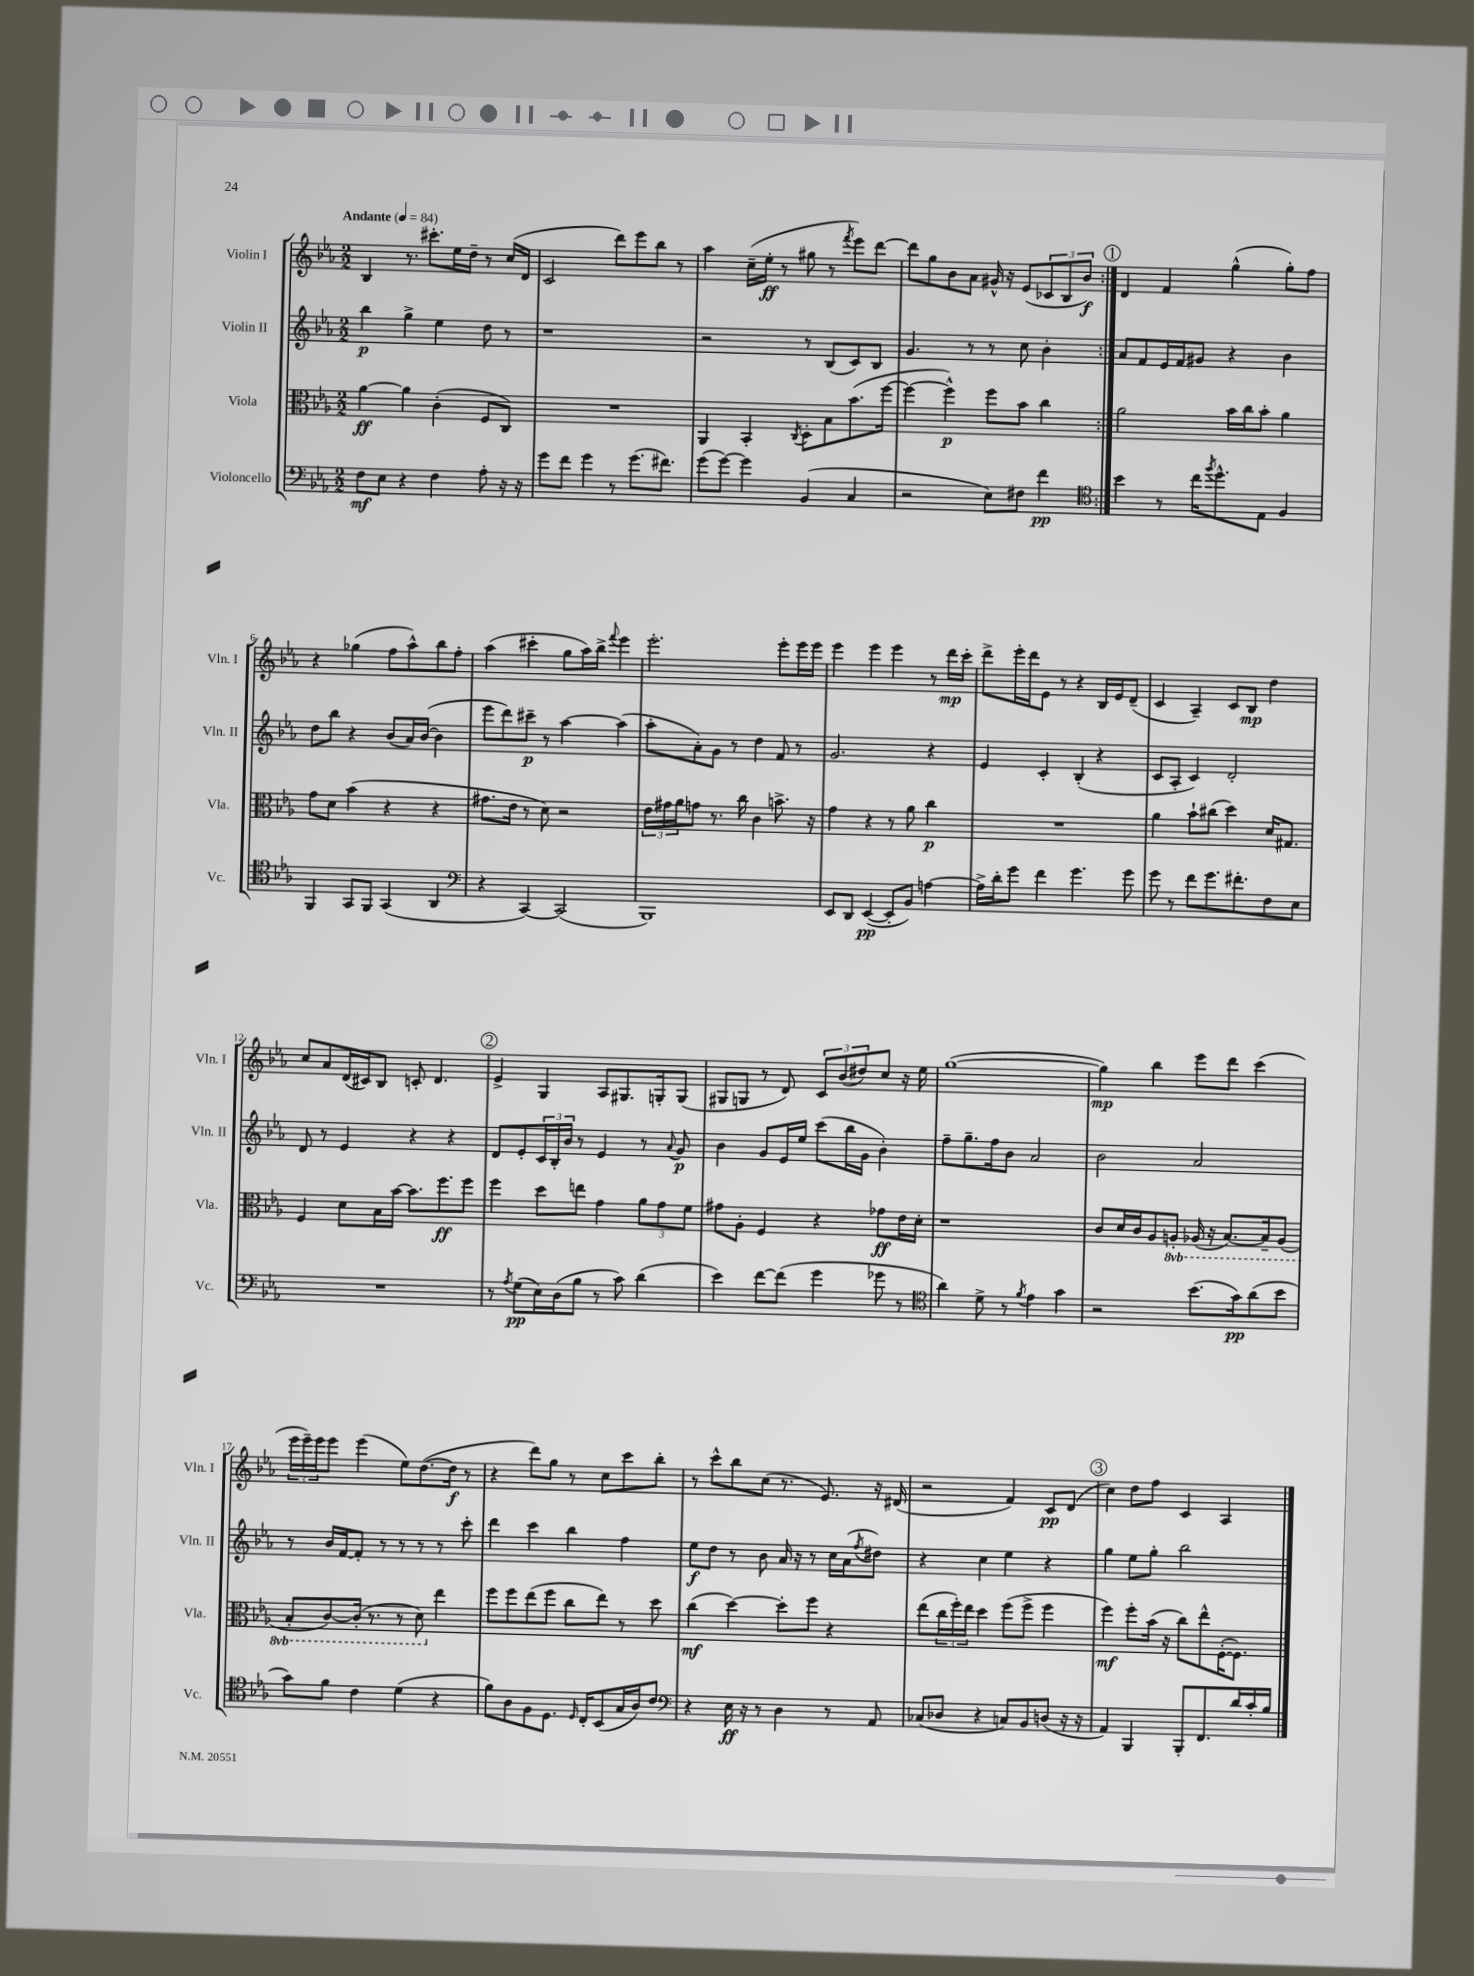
<<
\new StaffGroup <<
\new Staff = "s0" \with { instrumentName = "Violin I" shortInstrumentName = "Vln. I" } {
    \clef treble \key ees \major \numericTimeSignature \time 2/2 \tempo "Andante" 4 = 84
    \repeat volta 2 { bes4 r8. cis'''8.-. ees''16 d''16-- r8 c''16( d'16 |
    c'2 d'''8) ees'''8 bes''8 r8 |
    aes''4 c''16--( ees''16-.\ff r8 gis''8 r8 \acciaccatura { f'''8 } ees'''8) d'''8~ |
    d'''8 g''8 bes'8 aes'8 gis'16-^ r16 ees'8( \tuplet 3/2 { ces'8 bes8 bes'8\f) } | }
    \mark \markup { \circle "1" } d'4 f'4 g''4-^( g''8-.) f''8 |
    r4 ges''4( f''8 aes''8-^) bes''8 f''8-. |
    aes''4( cis'''4-. g''8 aes''16) bes''16-> \appoggiatura { f'''8 } ees'''4 |
    ees'''2.-. ees'''8-. ees'''16 ees'''16 |
    ees'''4 ees'''4 ees'''4 r8 d'''16\mp c'''16-. |
    d'''8-> ees'''16-. d'''16 ees'8 r8 r4 bes16 ees'16 d'8--( |
    c'4 aes4--) c'8 bes8\mp d''4 |
    c''8 aes'8 d'16( cis'16) bes8 c'8-. d'4. |
    \mark \markup { \circle "2" } ees'4-> g4 aes8 gis8. g16-. g8( |
    gis8 g8 r8 d'8) \tuplet 3/2 { c'8 bes'8( dis''8) } c''8 r16 ees''16 |
    g''1~( |
    g''4\mp) bes''4 ees'''8 d'''8 c'''4( |
    \tuplet 3/2 { ees'''16 ees'''16--) ees'''16 } ees'''8 ees'''4( ees''8) d''8.~( d''16\f r8 |
    r4 d'''8) g''8 r8 c''8 c'''8 bes''8-. |
    r8 c'''8-^ bes''8 c''8( r8. ees'8.) r16 dis'16( |
    r2 f'4) c'8\pp d'8( |
    \mark \markup { \circle "3" } c''4) d''8 f''8 c'4 aes4 \bar "|." |
}
\new Staff = "s1" \with { instrumentName = "Violin II" shortInstrumentName = "Vln. II" } {
    \clef treble \key ees \major \numericTimeSignature \time 2/2
    \repeat volta 2 { bes''4\p g''4-> ees''4 d''8 r8 |
    r1 |
    r2 r8 bes8( c'8) bes8 |
    g'4. r8 r8 c''8 bes'4-. | }
    \mark \markup { \circle "1" } aes'8 f'8 ees'16 f'16 gis'8 r4 bes'4 |
    d''8 bes''8 r4 bes'8( aes'16) bes'16~( bes'4 |
    ees'''8 d'''8) cis'''8--\p r8 aes''4~ aes''4( |
    aes''8-. aes'8-.) g'8 r8 d''4 f'8 r8 |
    g'2. r4 |
    ees'4 c'4-. bes4-.( r4 |
    c'8 aes8-. c'4) d'2-. |
    d'8 r8 ees'4 r4 r4 |
    \mark \markup { \circle "2" } d'8 ees'8-. \tuplet 3/2 { c'16 bes16-. bes'16 } r8 ees'4 r8 \appoggiatura { aes'8 } g'8\p |
    bes'4 g'8 ees'16 ees''16 c'''8( bes''16 g'16 bes'4-.) |
    f''8-- g''8.-- f''16 bes'8 aes'2 |
    bes'2 aes'2 |
    r8 bes'16 f'16~ f'8-. r8 r8 r8 r8 c'''8-. |
    d'''4 c'''4 bes''4 f''4 |
    ees''8\f d''8 r8 bes'8 aes'16 r16 r8 c''16 aes'16( \acciaccatura { f''8 } dis''8) |
    r4 c''4 ees''4 r4 |
    \mark \markup { \circle "3" } g''4 ees''8 g''8-. bes''2 \bar "|." |
}
\new Staff = "s2" \with { instrumentName = "Viola" shortInstrumentName = "Vla." } {
    \clef alto \key ees \major \numericTimeSignature \time 2/2 \set Staff.ottavationMarkups = #ottavation-simple-ordinals
    \repeat volta 2 { aes'4~\ff aes'4 c'4-.( f8 c8) |
    R1 |
    aes,4 bes,4-. \acciaccatura { c8 } d8-. bes8 bes'8.( f''16~ |
    f''4~ f''4-^\p) f''8 bes'8 c''4 | }
    \mark \markup { \circle "1" } aes'2 bes'16 c''16 bes'8-. aes'4 |
    g'8 d'8 bes'4( r4 r4 |
    gis'8. ees'16 r8 d'8) r2 |
    \tuplet 3/2 { ees'16 gis'16 aes'16 } g'8 r8. c''16 c'4 b'8.-> r16 |
    g'4 r4 r8 aes'8 c''4\p |
    R1 |
    aes'4 bes'8-! cis''8( d''4) d'16 gis8. |
    f4 d'8 bes16 bes'16~ bes'8. f''8.\ff f''8 |
    \mark \markup { \circle "2" } f''4 d''8 e''8 g'4 \tuplet 3/2 { aes'8 g'8 f'8 } |
    gis'8 aes8-. f4 r4 ges'8\ff ees'16 d'16-. |
    r1 |
    c'8 d'16 c'16 aes8 \ottava #-1 a,8-. aes,16( r16 bes,8.~) bes,16-- aes,8( |
    bes,8-. c8~) c16-.( r8. r8 d8) \ottava #0 ees''4 |
    f''8 f''8 ees''8( f''8 c''8 ees''8) r8 d''8 |
    c''4\mf( d''4~) d''8-. f''8 r4 |
    ees''8( \tuplet 3/2 { c''16 f''16-.) ees''16 } d''4 f''8( f''8-> f''4 |
    \mark \markup { \circle "3" } f''4\mf) f''8-. bes'16( r16 c''8) ees''8-^ f16~-.( f8.) \bar "|." |
}
\new Staff = "s3" \with { instrumentName = "Violoncello" shortInstrumentName = "Vc." } {
    \clef bass \key ees \major \numericTimeSignature \time 2/2
    \repeat volta 2 { f8\mf ees8 r4 f4 aes8-. r16 r16 |
    g'8 f'8 g'4 r8 g'8.( fis'8.) |
    g'8( g'8~) g'4 bes,4( c4 |
    r2 ees8) fis8 f'4\pp | }
    \mark \markup { \circle "1" } \clef tenor bes'4 r8 c''16 \acciaccatura { f''8 } d''8.-^ ees8 f4 |
    f,4 g,8 f,8 g,4( aes,4 |
    \clef bass r4 c,4~) c,2( |
    bes,,1) |
    ees,8 d,8 ees,4~\pp( ees,8-. bes,8) a4~ |
    a16-> d'16-. g'8 f'4 g'4. g'8 |
    g'8 r8 f'8 g'8. fis'8.-. f8 ees8 |
    R1 |
    \mark \markup { \circle "2" } r8 \acciaccatura { aes8 } g8\pp( ees16) d16( bes8 r8 c'8) d'4( |
    ees'4) f'8~ f'8( g'4 ges'8 r8 |
    \clef tenor aes'4) d'8-> r8 \acciaccatura { f'8 } ees'4 g'4 |
    r2 bes'8.( g'16\pp) aes'8( bes'8 |
    g'8) f'8 c'4 d'4( r4 |
    f'8) aes8 f8 d8. \grace { d16 } c16-. bes,8( g16 aes16) c'8 |
    \clef bass r4 ees16\ff r16 r8 d4 r8 aes,8 |
    ces8( des8 r4 c8) bes,8 d8( r16 r16 |
    \mark \markup { \circle "3" } aes,4) bes,,4 bes,,8-. f,8. d'16 c'16-. bes16 \bar "|." |
}
>>
>>
